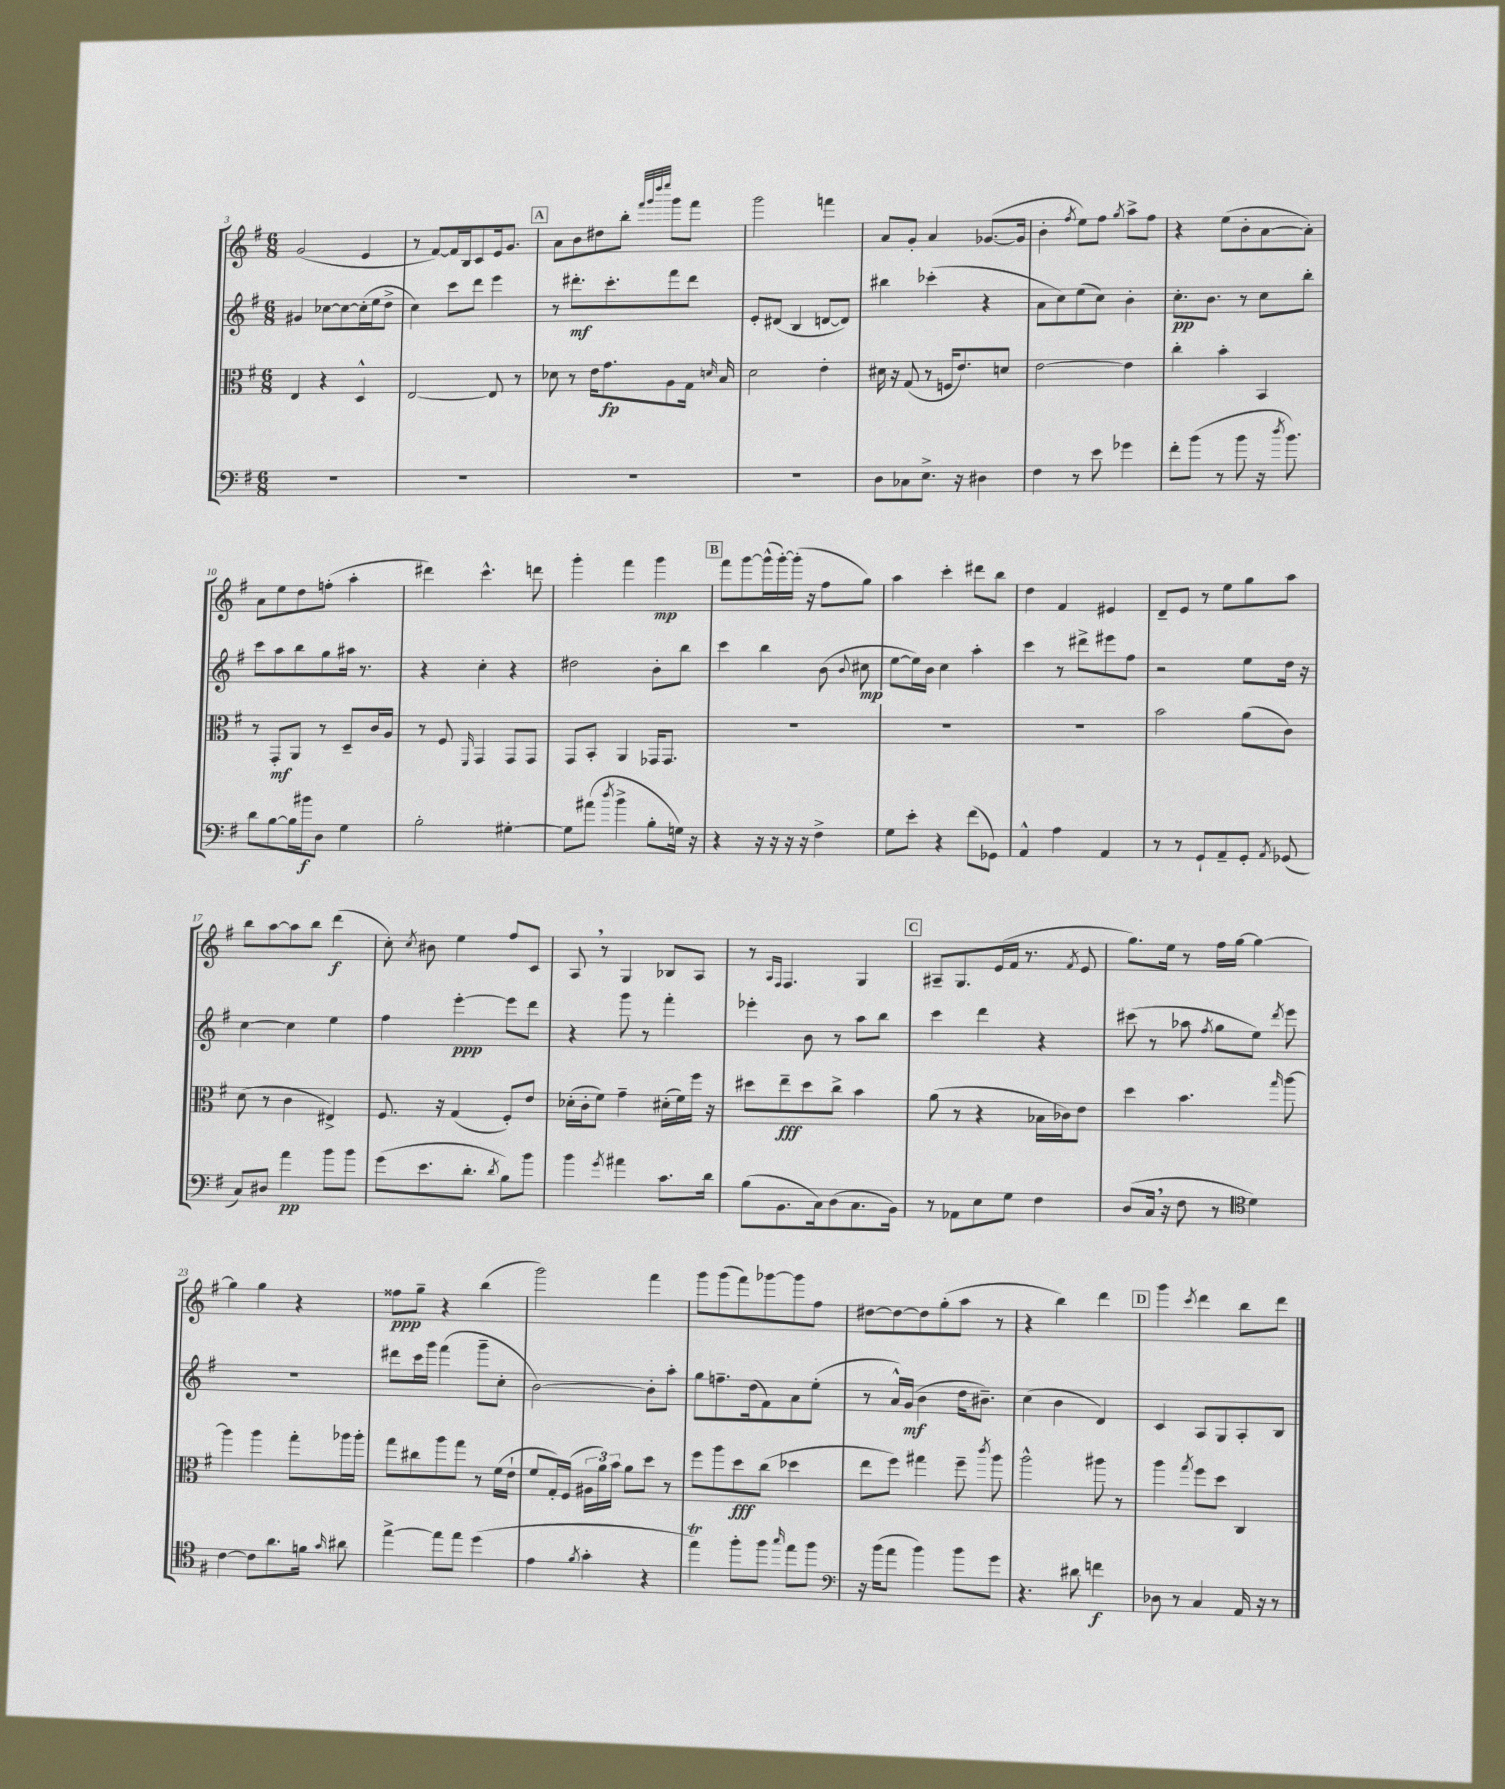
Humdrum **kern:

**kern	**kern	**kern	**kern
*staff4	*staff3	*staff2	*staff1
*clefF4	*clefC3	*clefG2	*clefG2
*k[f#]	*k[f#]	*k[f#]	*k[f#]
*M6/8	*M6/8	*M6/8	*M6/8
2.r	4E/	4g#/	(2g/
.	4r	[8cc-\L	.
.	.	8cc-\_	.
.	4D^^/	(16cc-'\]L	4e/
.	.	16ee\J	.
.	.	8dd^\J	.
=	=	=	=
2.r	[2E/	4cc\)	8r
.	.	.	[8f#/L)
.	.	8ccc\L	16f#/]L
.	.	.	16B/J
.	.	8ddd\J	8c/
.	8E/]	4eee\	16e/k
.	.	.	8.g/J
.	8r	.	.
=	=	=	=
2.r	8d-\	8r	8a\L
.	8r	8.ddd#'\L	8b\
.	16e\LK	.	8dd#\
.	8.g\	8.ccc'\	.
.	.	.	8bb'\J
.	.	.	32qqfff#/LLL
.	.	.	32qqggg/
.	.	.	32qqdddd/
.	.	.	32qqeeee/JJJ
.	8A\	8fff#\	8ggg\L
.	16G\Jk	8ddd#\J	8fff#\J
.	16qqd/	.	.
.	16B/	.	.
=	=	=	=
2.r	2d\	8e'/L	2ggg\
.	.	(8d#/J	.
.	.	4B/	.
.	4e'\	[8d/L	4fff\
.	.	8d/]J)	.
=	=	=	=
8D\L	16d#\	4bb#\	8a/L
.	16r	.	.
8C-\	(8G/	.	8g'/J
8.E^\J	8r	(4ccc-'\	4a/
.	16F/LK	.	.
16r	8.e/)	.	.
4D#\	.	4r	([8.g-/L
.	8d/J	.	.
.	.	.	16g-/]Jk
=	=	=	=
4F#\	[2e\	8a\L	4b'\
.	.	8cc\)	.
.	.	.	8qff#/
8r	.	(8ee\	8ee\L)
8e\	.	8cc\J)	8ff#\J
.	.	.	8qgg/
4g-\	4e\]	4b'\	8aa^\L
.	.	.	8ff#\J
=	=	=	=
8f#'\L	4cc'\	8.cc'\L	4r
(8b\J	.	.	.
.	.	8.b\J	.
8r	4b'\	.	(8ee\L
8b\	.	8r	8b'\
16r	4BB/	8cc\L	[8a\
8qdd/	.	.	.
8.b\)	.	.	.
.	.	8bb'\J	8a'\]J)
=	=	=	=
8d\L	8r	8ccc\L	8a\L
[8B\	8GG'/L	8aa\	8ee\
16B\]L	8AA/J	8bb\	8dd\
16b#\J	.	.	.
8D\J	8r	8gg\	(8ff'\J
4G\	8D~/L	16aa#\Jk	4aa'\
.	.	8.r	.
.	16c/L	.	.
.	16A/JJ	.	.
=	=	=	=
2B'\	8r	4r	4ddd#\)
.	8F#/	.	.
.	16qqFF#/	.	.
.	4GG/	4cc'\	4.ccc^^\
[4G#'\	8GG/L	4r	.
.	8GG/J	.	8ddd\
=	=	=	=
8G#\]L	8GG/L	2dd#\	4ggg'\
(8a#\J	8BB'/J	.	.
8qdd/	.	.	.
4b^\	4AA/	.	4fff#\
8B'\L	16GG-/LK	8b'\L	4ggg\
.	8.GG-/J	.	.
16G\Jk)	.	8bb\J	.
16r	.	.	.
=	=	=	=
4r	2.r	4ccc\	8fff#\L
.	.	.	[8ggg\
16r	.	4bb\	(16ggg^^\]L
16r	.	.	[16ggg'\)
16r	.	.	(16ggg'\]JJ
16r	.	.	16r
4F#^\	.	(8b\	8ff#\L
.	.	8qqb/	.
.	.	8cc#\	8gg\J)
=	=	=	=
8G\L	2.r	[8ee\L	4aa\
8e'\J	.	16ee\]L)	.
.	.	16b\JJ	.
4r	.	4cc\	4ccc'\
(8f#\L	.	4aa'\	8ddd#\L
8GG-\J)	.	.	8bb\J
=	=	=	=
4AA^^/	2.r	4ccc\	4dd\
4A\	.	8r	4f#/
.	.	8ddd#^\L	.
4AA/	.	8eee#\	4e#/
.	.	8ff#\J	.
=	=	=	=
8r	2b\	2r	8d~/L
8r	.	.	8e/J
8GG`/L	.	.	8r
8AA~/	.	.	8ee\L
8GG'/J	(8a\L	8ee\L	8gg\
8qAA/	.	.	.
(8GG-/	8c\J)	16dd\Jk	8aa\J
.	.	16r	.
=	=	=	=
8C/L)	(8d\	[4cc\	8bb\L
8D#/J	8r	.	[8aa\
4a\	4c\	4cc\]	8aa\]
.	.	.	8bb\J
8b\L	4E#^/)	4ee\	(4ddd\
8b\J	.	.	.
=	=	=	=
(8g\L	8.F#/	4ff#\	8cc'\)
.	.	.	8qcc/
8.e\	.	.	8b#\
.	16r	.	.
.	(4G/	[4eee'\	4ee\
8.d'\J	.	.	.
8qd/	.	.	.
8B\L)	8F#'/L)	8eee\]L	8ff#/L
8b\J	8e/J	8ddd\J	8c/J
=	=	=	=
4b\	(16d-'\LL	4r	8A/
.	16c'\J	.	.
.	8f#\J)	.	8r
8qg/	.	.	.
4a#\	4g~\	8ggg\	4G/
.	.	8r	.
8.c\L	(16d#'\LL	4fff#'\	8B-/L
.	16f#\)	.	.
.	16ff#\JJ	.	8A/J
16d\Jk	16r	.	.
=	=	=	=
(8B\L	8dd#\L	4eee-'\	8r
.	.	.	16qqA/LL
.	.	.	16qqF#/JJ
8.BB\	8ee~\	.	4.F#/
.	8dd#\	8b\	.
16C\k)	.	.	.
(8D\	8cc^\J	8r	.
8.C\	4b\	8aa\L	4G/
.	.	8bb\J	.
16BB\Jk)	.	.	.
=	=	=	=
8r	(8a\	4ccc\	8A#~/L
8AA-\L	8r	.	8.G/
8E\	4r	4ddd\	.
.	.	.	(16e/L
8G\J	.	.	16f#/JJ
.	.	.	8.r
4F#\	16B-\LL	4r	.
.	16c-\J)	.	.
.	.	.	8qf#/
.	8e\J	.	8e/
=	=	=	=
(8D/L	4dd\	(8ccc#\	8.gg\L)
16C/Jk	.	8r	.
16r	.	.	16ee\Jk
8F#\	4.b\	8aa-\	8r
.	.	8qff#/	.
8r	.	8gg\L	16ff#\LL
.	.	.	[16gg\JJ
*clefC4	*	*	*
4d\)	.	8ee\J)	4gg\_
.	16qqgg/	8qddd/	.
.	[8aa\	8eee\	.
=	=	=	=
[4c\	4aa\]	2.r	4gg\]
8c\]L	4aa\	.	4gg\
8.a\	.	.	.
.	8gg'\L	.	4r
16f\Jk	.	.	.
16qqg/	.	.	.
8a#\	16aa-\L	.	.
.	16aa-'\JJ	.	.
=	=	=	=
[4ee^\	8gg\L	8ddd#\L	8ff##\L
.	8cc#\	16ccc\L	8gg~\J
.	.	16ggg\JJ	.
8ee\]L	8aa\	(4fff#\	4r
8ee\J	8gg\J	.	.
(4dd\	8r	8ggg~\L	(4bb\
.	(16f#\LL	8cc'\J	.
.	16e`\JJ	.	.
=	=	=	=
4e\	8f#/L	[2b\)	2ggg\)
.	16G'/L)	.	.
.	(16F#/JJ	.	.
8qf#/	.	.	.
4g'\	24A#\LL	.	.
.	24a\)	.	.
.	24b\JJ	.	.
.	8a\L	.	.
4r	8dd\J	8b'\]L	4fff#\
.	8r	8aa'\J	.
=	=	=	=
4ee\)	8ff#\L	8gg\L	8ggg\L
.	8aa\	8.ff~\	(8ggg\
8ff#'\L	8dd\	.	8fff#\)
.	.	(16dd\k	.
8ff#\J	(8cc\J	8f#\)	[8ggg-\
16qqgg/	.	.	.
8ee\L	4dd-\	8a\	8ggg-\]
8ff#\J	.	(8ee'\J	8ff#\J
=	=	=	=
*clefF4	*	*	*
16r	8ee\L	8r	[8dd#\L
(16b\LK	.	.	.
8a\J	8ff#\J)	16a^^/LL)	8dd#\_
.	.	(16g/JJ	.
4b\)	4gg#\	4b\	8dd#\]
.	.	.	(8gg'\
8b\L	8ff#~\	16dd\LK	8aa\J
.	.	8.b#~\J)	.
.	8qccc/	.	.
8g\J	8aa\	.	8r
=	=	=	=
4.r	2aa^^\	(4cc\	4r
.	.	4b\	4bb\)
8d#\	.	.	.
4f\	8aa#\	4d/)	4ddd\
.	8r	.	.
=	=	=	=
8D-\	4aa\	4c/	4ggg\
8r	.	.	.
.	8qgg/	.	8qccc/
4C/	8ff#\L	8A/L	4ddd\
.	8dd\J	8G/	.
16AA/	4C/	8A'/	8bb\L
16r	.	.	.
8r	.	8B/J	8ddd\J
==	==	==	==
*-	*-	*-	*-
